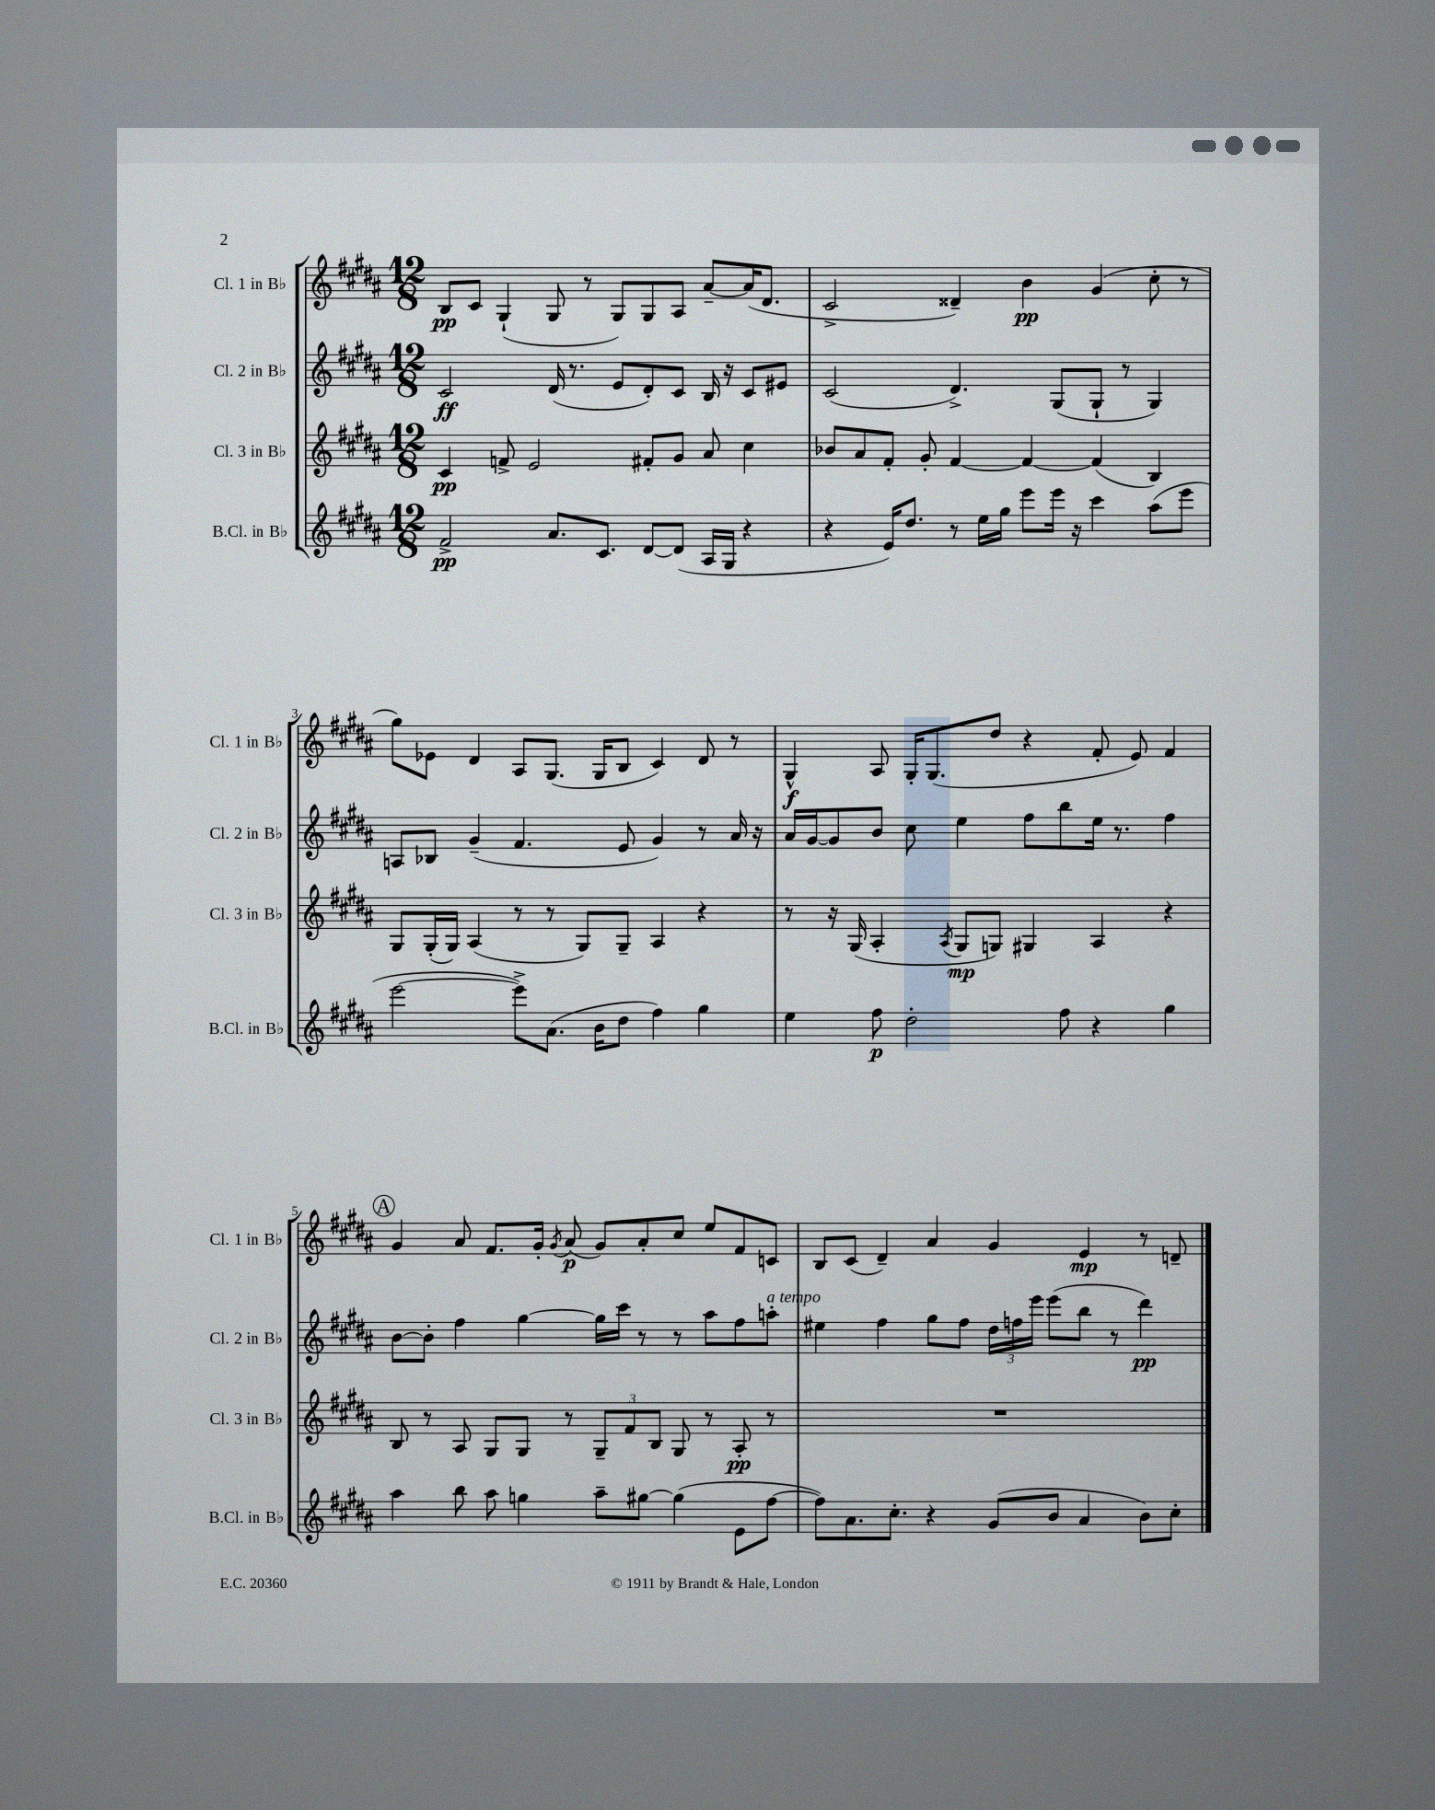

**kern	**kern	**kern	**kern
*staff4	*staff3	*staff2	*staff1
*clefG2	*clefG2	*clefG2	*clefG2
*k[f#c#g#d#a#]	*k[f#c#g#d#a#]	*k[f#c#g#d#a#]	*k[f#c#g#d#a#]
*M12/8	*M12/8	*M12/8	*M12/8
2f#^	4c#	2c#	8B
.	.	.	8c#
.	8f^	.	(4G#`
.	2e	.	.
8.a#	.	(16d#	8G#
.	.	8.r	.
.	.	.	8r
8.c#	.	.	.
.	.	8e	8G#)
[8d#	8f#'	8d#')	8G#
(8d#]	8g#	8c#	8A#
16A#	8a#	16B	[8a#~
16G#	.	16r	.
4r	4cc#	8c#	(16a#]
.	.	.	8.d#
.	.	8e#	.
=	=	=	=
4r	8b-	(2c#	2c#^
.	8a#	.	.
16e)	8f#'	.	.
8.dd#	.	.	.
.	8g#'	.	.
8r	[4f#	4.d#^)	4d##~)
16ee	.	.	.
16gg#	.	.	.
8eee	4f#_	.	4b
16eee	.	(8G#	.
16r	.	.	.
4ccc#	(4f#]	8G#`	(4g#
.	.	8r	.
(8aa#	4B)	4G#)	8cc#'
8eee	.	.	8r
=	=	=	=
[2eee	8G#	8A	8gg#)
.	(16G#'	8B-	8e-
.	16G#)	.	.
.	(4A#	(4g#~	4d#
8eee^])	8r	4.f#	8A#
(8.a#	8r	.	(8.G#
.	8G#)	.	.
16b	.	.	16G#
8dd#	8G#~	8e	8B
4ff#)	4A#	4g#)	4c#)
4gg#	4r	8r	8d#
.	.	16a#	8r
.	.	16r	.
=	=	=	=
4ee	8r	16a#	4G#^^
.	.	[16g#	.
.	16r	8g#]	.
.	(16G#	.	.
8ff#	4A#'	8b	8A#
2dd#'	.	8cc#	16G#'
.	.	.	(8.G#
.	8qA#	.	.
.	8G#	4ee	.
.	8G)	.	8dd#
.	4G#	8ff#	4r
8ff#	.	8bb	.
4r	4A#	16ee	8f#'
.	.	8.r	.
.	.	.	8e)
4gg#	4r	4ff#	4f#
=	=	=	=
4aa#	8B	[8b	4g#
.	8r	8b']	.
8bb	8A#	4ff#	8a#
8aa#	8G#	.	8.f#
4gg	8G#	[4gg#	.
.	.	.	16g#'
.	.	.	8qg#
.	8r	.	(8a#
8aa#~	12G#~	16gg#]	8g#)
.	.	16ccc#	.
.	12f#	.	.
[8gg#	.	8r	8a#'
.	12B	.	.
(4gg#]	8G#	8r	8cc#
.	8r	8aa#	8ee
8e	8A#'	8ff#	8f#
[8ff#	8r	8aa'	8c
=	=	=	=
8ff#])	1.r	4ee#	8B
8.a#	.	.	(8c#
.	.	4ff#	4d#~)
8.cc#'	.	.	.
4r	.	8gg#	4a#
.	.	8ff#	.
(8g#	.	24dd#	4g#
.	.	24ff	.
.	.	24eee	.
8b	.	(8eee	.
4a#	.	8bb	4e
.	.	8r	.
8b)	.	4ddd#)	8r
8cc#'	.	.	8d~
==	==	==	==
*-	*-	*-	*-
